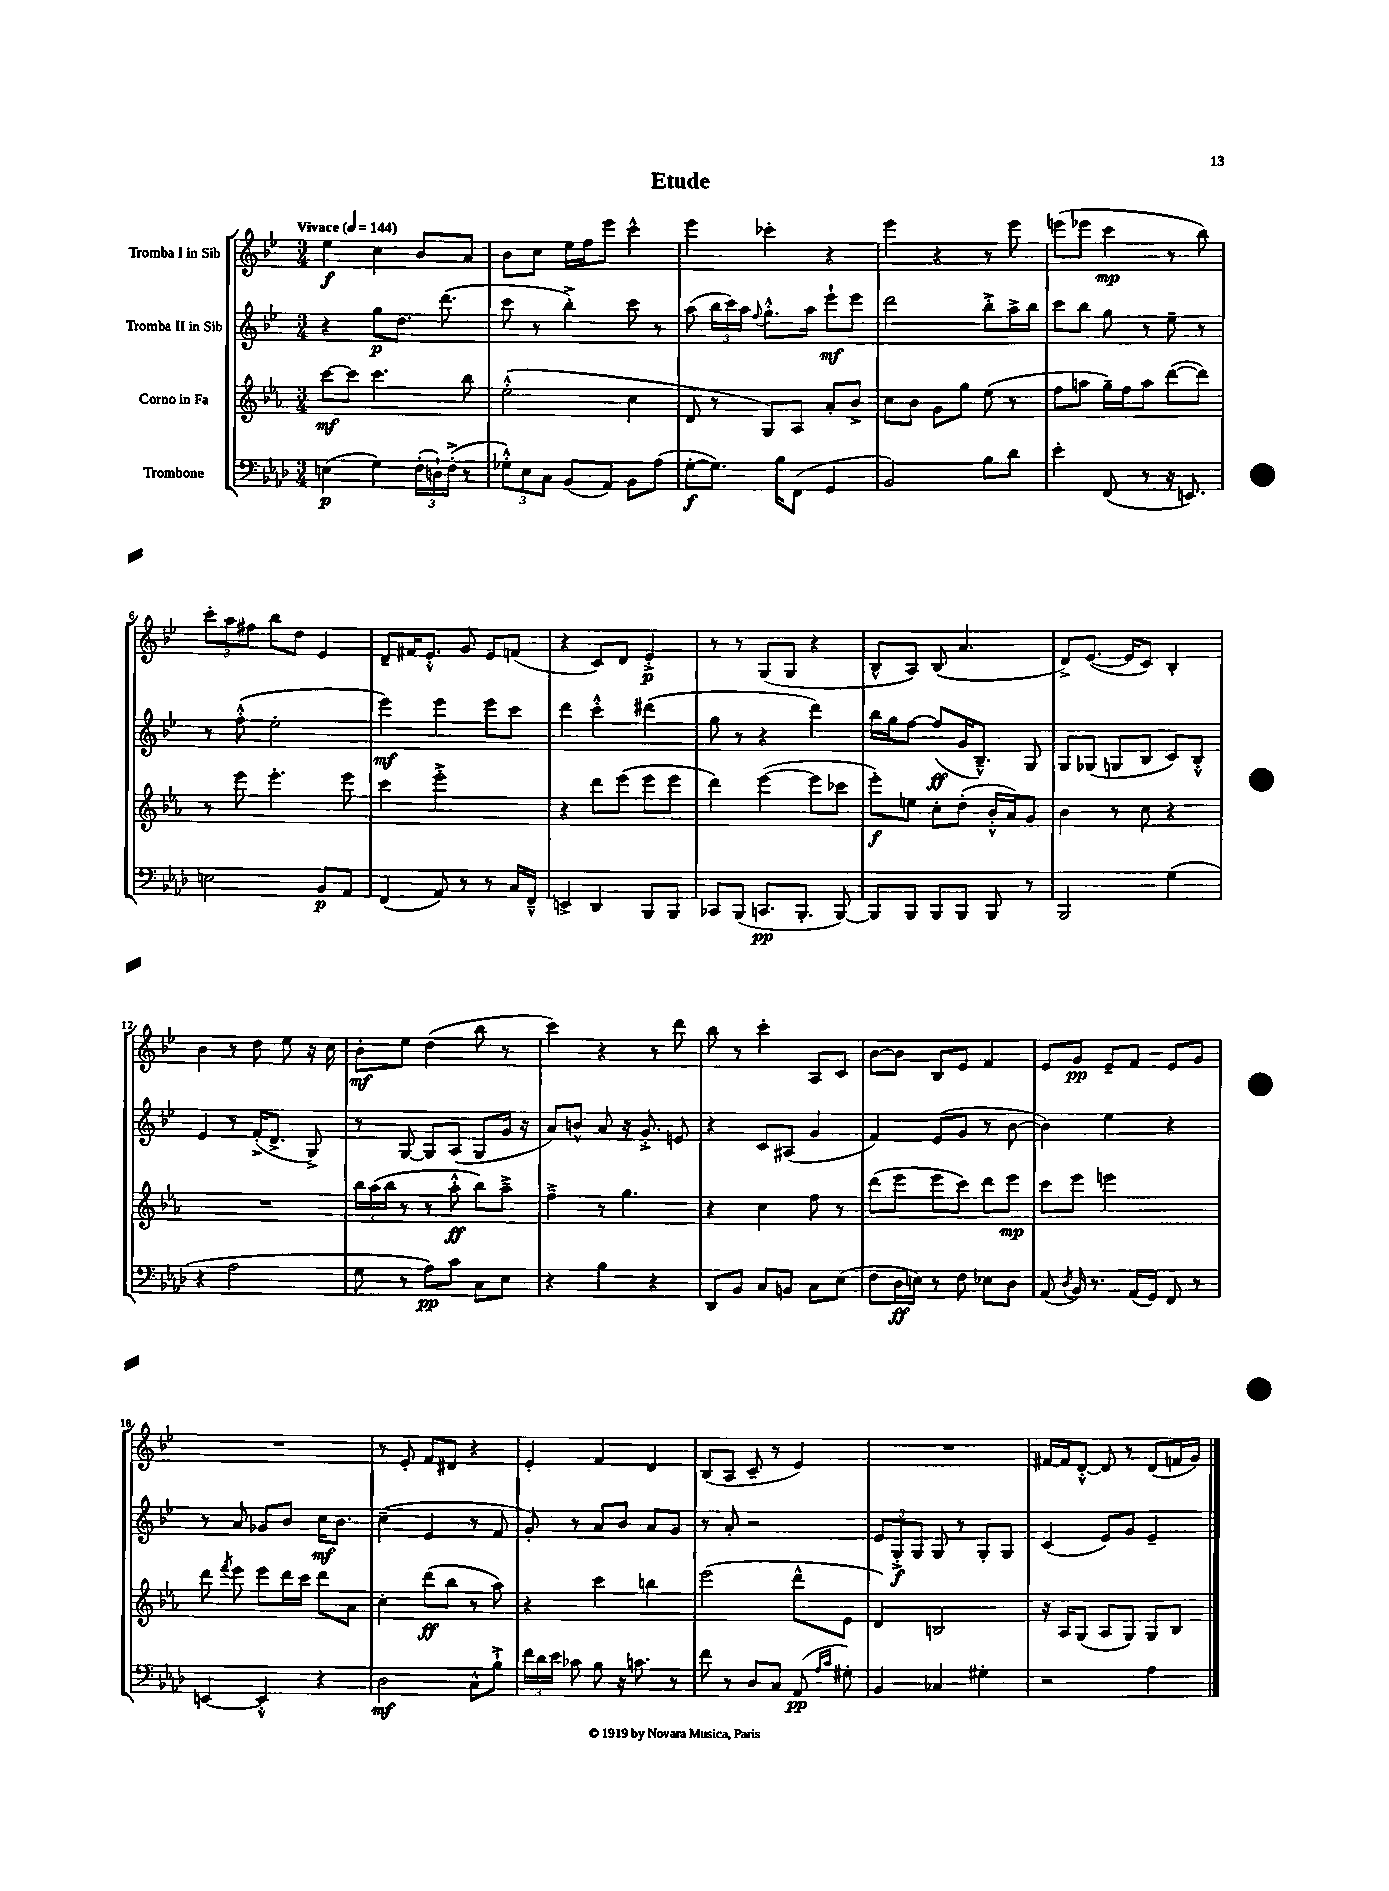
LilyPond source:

\header { title = "Etude" }
<<
\new StaffGroup <<
\new Staff = "s0" \with { instrumentName = "Tromba I in Sib" } {
    \clef treble \key bes \major \numericTimeSignature \time 3/4 \tempo "Vivace" 4 = 144
    \autoBeamOff ees''4\f c''4 bes'8[ a'8] |
    bes'8[ c''8] ees''16[ f''16 ees'''8] c'''4-^ |
    ees'''4 ces'''4-. r4 |
    ees'''4 r4 r8 ees'''8 |
    e'''8[( ees'''8] c'''4\mp r8 bes''8) |
    \tuplet 3/2 { c'''8[-. a''8 fis''8] } bes''8[ d''8] ees'4 |
    d'8[-- fis'16 ees'8.]-.-^ g'8 ees'8[ f'8]( |
    r4 c'8[) d'8] ees'4-.->\p |
    r8 r8 g8[( g8] r4 |
    bes8[-^ a8]) bes8( a'4. |
    d'8[->) ees'8.]~( ees'16[ c'8]) bes4-. |
    bes'4 r8 d''8 ees''8 r16 c''16 |
    bes'8[-.\mf ees''8] d''4( bes''8 r8 |
    c'''4) r4 r8 d'''8 |
    bes''8 r8 c'''4-. a8[ c'8] |
    bes'8[~ bes'8] bes8[ ees'8] f'4 |
    ees'8[ g'8]\pp ees'8[-- f'8] ees'8[ g'8] |
    R2. |
    r8 ees'8-. f'8[ dis'8] r4 |
    ees'4-. f'4 d'4 |
    bes8[( a8] c'8-- r8 ees'4) |
    R2. |
    fis'16[~ fis'16 d'8]~-.-^ d'8 r8 d'8[( f'16 g'16]) \bar "|." |
}
\new Staff = "s1" \with { instrumentName = "Tromba II in Sib" } {
    \clef treble \key bes \major \numericTimeSignature \time 3/4
    \autoBeamOff r4 g''8[\p d''8.] d'''8.( |
    c'''8 r8 bes''4-.->) c'''8 r8 |
    a''8( \tuplet 3/2 { bes''16[ c'''16) a''16] } \appoggiatura { f''8 } g''8.[-.-^ a''16] ees'''8[-!\mf ees'''8] |
    d'''2 bes''8[-.-> a''16-> bes''16] |
    c'''8[ bes''8] g''8 r8 ees''8-- r8 |
    r8 f''8-.-^( ees''2-. |
    ees'''4\mf) ees'''4 ees'''8[ c'''8] |
    d'''4 c'''4-.-^ dis'''4( |
    g''8 r8 r4 d'''4) |
    bes''16[ g''16 f''8]~ f''8[\ff( g'16 bes8.]---^) g8 |
    g8[ ges8]( g8[ bes8] c'8[) bes8]-.-^ |
    ees'4 r8 f'16[-.->( d'8.]-> g8->) |
    r8 g8~ g8[ a8]( g8[ g'16] r16 |
    a'8[) b'8]-^ a'8 r16 g'8.-.-> e'8 |
    r4 c'8[ ais8]( g'4 |
    f'4) ees'8[( g'8] r8 bes'8~ |
    bes'4) ees''4 r4 |
    r8 a'8 ges'8[ bes'8] c''16[\mf bes'8.] |
    c''4--( ees'4 r8 f'8 |
    g'8-.) r8 a'8[ bes'8] a'8[ g'8] |
    r8 a'8-. r2 |
    \tuplet 3/2 { ees'8[ g8-.->\f g8] } g8 r8 g8[-. g8] |
    c'4( ees'8[) g'8] ees'4-- \bar "|." |
}
\new Staff = "s2" \with { instrumentName = "Corno in Fa" } {
    \clef treble \key ees \major \numericTimeSignature \time 3/4
    \autoBeamOff c'''8[~\mf c'''8] c'''4. bes''8 |
    ees''2-.-^( c''4 |
    d'8 r8 g8[) aes8] aes'8[-. bes'8]-> |
    c''8[ bes'8] g'8[ g''8] ees''8( r8 |
    f''8[ a''8] g''16[--) f''16 a''8] d'''8[~( d'''8]) |
    r8 ees'''8 ees'''4.-. ees'''8 |
    c'''4 ees'''2-.-> |
    r4 d'''8[ ees'''8]( ees'''8[ ees'''8] |
    d'''4) ees'''4~( ees'''8[ ces'''8] |
    ees'''8[-.\f) e''8] c''8[-. d''8]-.( bes'16[-.-^ aes'16) g'8] |
    bes'4 r8 c''8 r4 |
    R2. |
    \tuplet 3/2 { bes''16[ aes''16( bes''16] } r8 r8 aes''8-.-^\ff bes''8[) aes''8]---> |
    f''4---> r8 g''4. |
    r4 c''4 f''8 r8 |
    d'''8[( ees'''8] ees'''8[ c'''8]) d'''8[ ees'''8]\mp |
    c'''8[ ees'''8] e'''2 |
    d'''8 \acciaccatura { f'''8 } ees'''8 ees'''8[ d'''16 c'''16] d'''8[ aes'8] |
    c''4-. d'''8[\ff( bes''8] r8 aes''8) |
    r4 c'''4 b''4 |
    ees'''2( d'''8[-^ ees'8] |
    d'4) b2 |
    r16 aes16[ g8]( aes8[ g8]) g8[ bes8] \bar "|." |
}
\new Staff = "s3" \with { instrumentName = "Trombone" } {
    \clef bass \key aes \major \numericTimeSignature \time 3/4
    \autoBeamOff e4\p( g4) \tuplet 3/2 { f16[-.( d16-!) f16]-.->( } r8 |
    \tuplet 3/2 { ges8[-.-^) ees8 c8] } bes,8[( aes,8]) bes,8[ aes8]( |
    g8[~-.\f g8.]) bes16[ f,8]( g,4 |
    bes,2) bes8[ des'8] |
    ees'4-. f,8( r8 r16 e,8.) |
    e2 bes,8[\p aes,8] |
    f,4( aes,8) r8 r8 c16[ f,16]---^ |
    e,4-> des,4 bes,,8[ bes,,8] |
    ces,8[ bes,,8]( c,8.[\pp bes,,8.]-. bes,,8~) |
    bes,,8[ bes,,8] bes,,8[ bes,,8] bes,,8 r8 |
    bes,,2 g4( |
    r4 aes2 |
    g8 r8 aes8[\pp) c'8] c8[ ees8] |
    r4 bes4 r4 |
    des,8[ bes,8] c8[ b,8] c8[ ees8]( |
    f8[ des16\ff e16]) r8 f8 ees8[ des8] |
    aes,8( \acciaccatura { des8 } bes,16) r8. aes,16[( g,16]) f,8 r8 |
    e,4~ e,4-.-^ r4 |
    des2\mf c8[-^ bes8]-!-> |
    \tuplet 3/2 { f'16[ des'16 ees'16] } ces'8 bes8 r16 c'8. r8 |
    f'8 r8 des8[ c8] aes,8\pp( \grace { aes16[ c'16] } gis8-.) |
    bes,4 ces4 gis4-. |
    r2 aes4 \bar "|." |
}
>>
>>
